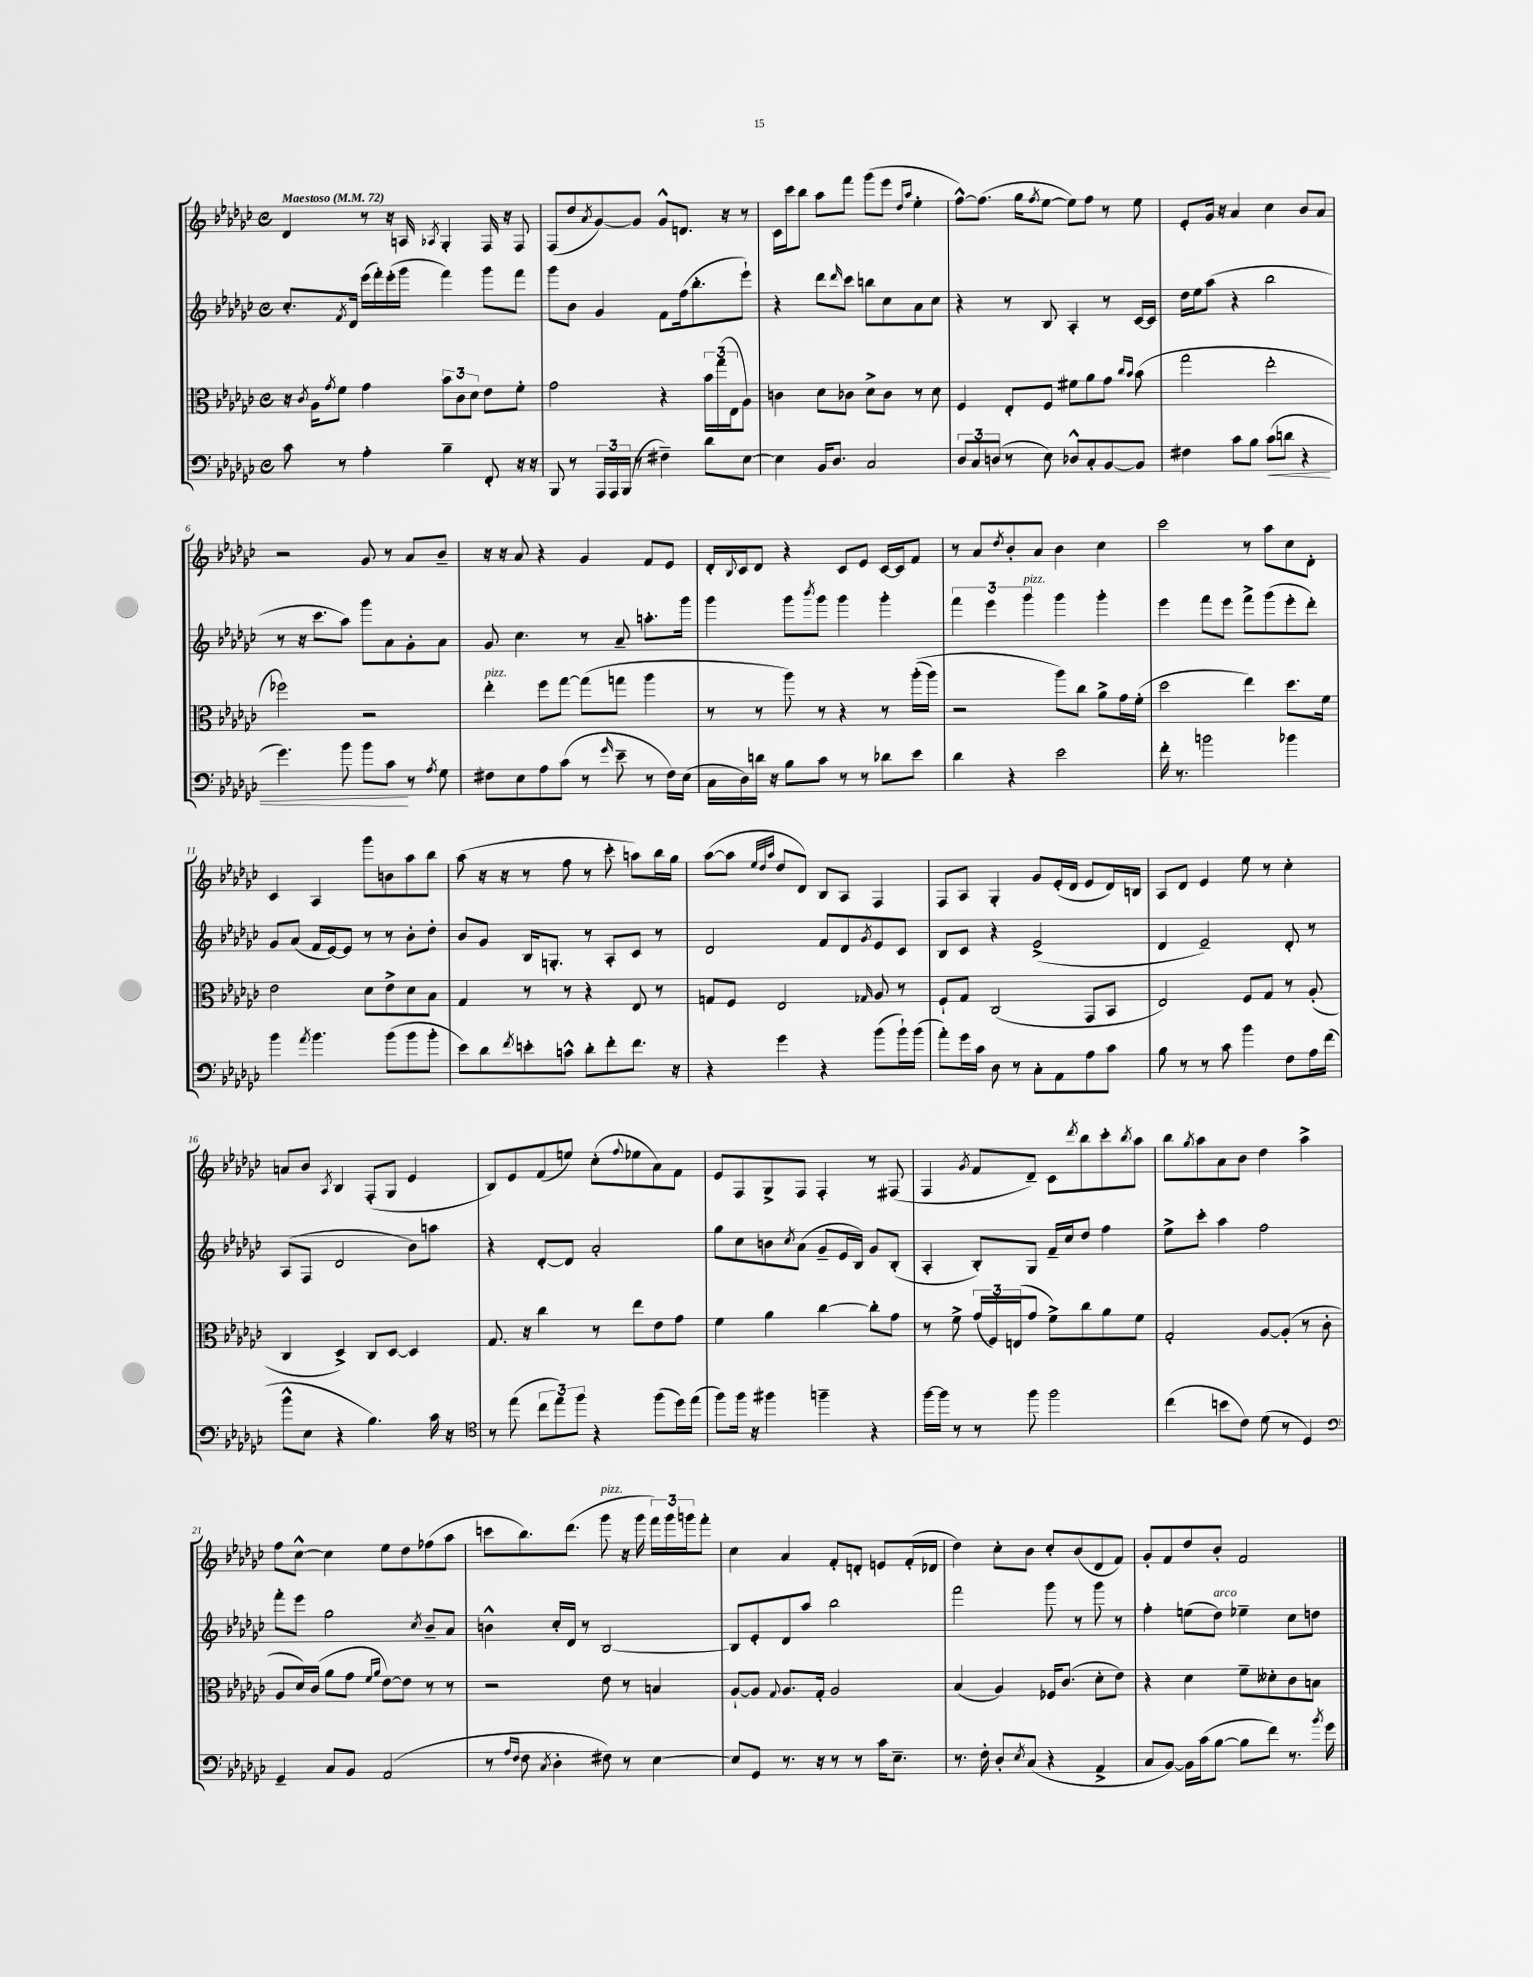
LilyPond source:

<<
\new StaffGroup <<
\new Staff = "s0" {
    \clef treble \key ges \major \defaultTimeSignature \time 4/4 \tempo "Maestoso" 4 = 72
    des'4 r8 r16 a16 \acciaccatura { aes8 } ges4-. f16 r16 f8 |
    f8( des''8 \acciaccatura { aes'8 } ges'8~) ges'8 ges'8-^ d'8. r16 r8 |
    ces'16 ces'''16 bes''8 aes''8 f'''8 ges'''8( ees'''8 \grace { des''16 aes''16 } ees''4-. |
    f''8~-^) f''8.( ges''16 \acciaccatura { f''8 } ees''8~ ees''8) f''8 r8 ees''8 |
    ees'8-. ges'16 r16 aes'4 ces''4 bes'8 aes'8 |
    r2 ges'8 r8 aes'8 bes'8-- |
    r16 r16 aes'8 r4 ges'4 f'8 ees'8 |
    des'16-. \appoggiatura { bes8 } ces'16 des'8 r4 ces'8 ees'8 ces'16~ ces'16 f'8 |
    r8 aes'8 \acciaccatura { des''8 } bes'8-. aes'8 bes'4 ces''4 |
    ces'''2 r8 aes''8 ces''8 des'8-. |
    ces'4 aes4 ges'''8 b'8 aes''8 bes''8 |
    aes''8( r16 r16 r8 f''8 r8 ces'''8-. a''8) bes''16 ges''16 |
    aes''8~( aes''8 \grace { ees''32 des''32 aes''32 } des''8 des'8) bes8 aes8 f4 |
    f8 aes8 ges4-. ges'8 ees'16-.( des'16 ees'8 des'16) b16 |
    aes8 des'8 ees'4 ees''8 r8 ces''4-. |
    a'8 bes'8 \acciaccatura { aes8 } bes4 f8-.( ges8 ees'4 |
    bes8) ees'8 f'8( e''8) ces''8-.( \appoggiatura { f''8 } ees''8 aes'8) f'8 |
    ees'8 f8 ges8-> f8 f4-. r8 fis8( |
    f4 \acciaccatura { ges'8 } f'8 des'8--) ces'8 \acciaccatura { des'''8 } bes''8 ces'''8-. \acciaccatura { bes''8 } aes''8 |
    bes''8 \acciaccatura { ges''8 } aes''8 aes'8 bes'8 des''4 aes''4-> |
    f''8 ces''8~-^ ces''4 ees''8 des''8 fes''8( aes''8 |
    c'''8 bes''8.) des'''8.( ges'''8^\markup { \italic "pizz." } r16 ges'''16 \tuplet 3/2 { f'''16) ges'''16 g'''16 } f'''8-. |
    ces''4 aes'4 f'8-. d'8-. e'8 f'16-.( des'16 |
    des''4) ces''8-. bes'8 ces''8-. bes'8( des'8 f'8) |
    ges'8-. f'8 des''8 bes'8-. f'2 \bar "|." |
}
\new Staff = "s1" {
    \clef treble \key ges \major \defaultTimeSignature \time 4/4
    ces''8.-. \acciaccatura { f'8 } des'16 ees'''16( f'''16-.) ees'''16-.( ges'''16 f'''4) ges'''8 f'''8 |
    ges'''8 bes'8 ges'4 f'8 f''16( bes''8.-. ees'''8-!) |
    r4 des'''8 \grace { des'''16 } ces'''8 b''8 ces''8 aes'8 ces''8 |
    r4 r8 bes8 aes4-. r8 ces'16~ ces'16 |
    des''16 ees''16 aes''8( r4 bes''2 |
    r8 r16 ces'''8. aes''8) ges'''8 aes'8 ges'8-. aes'8 |
    ges'8 ces''4. r8 aes'8-- a''8.-. ges'''16 |
    ges'''4 ges'''8 \acciaccatura { bes'''8 } ges'''8 ges'''4 ges'''4-. |
    \tuplet 3/2 { f'''4 ees'''4 ges'''4^\markup { \italic "pizz." } } ges'''4 ges'''4-. |
    ees'''4 f'''8 ees'''8 f'''8-> ges'''8( ees'''8-. des'''8-.) |
    ges'8 aes'8( f'16 ees'16~) ees'8 r8 r8 bes'8-. des''8-. |
    bes'8 ges'8 bes16 g8.-. r8 aes8-. ces'8 r8 |
    des'2 f'8 des'8 \acciaccatura { ges'8 } ees'8 ces'8 |
    bes8 ces'8 r4 ees'2->( |
    des'4 ees'2--) des'8-. r8 |
    aes8( f8 des'2 bes'8) a''8 |
    r4 des'8~-. des'8 aes'2-. |
    ges''8 ces''8 b'8 \acciaccatura { ces''8 } aes'8( ges'8-- ees'16 bes16) ges'8 bes8-.( |
    aes4-. bes8-.) ges8 f'16-- ces''16 des''8 f''4 |
    ees''8-> ces'''8-. aes''4 f''2 |
    f'''8-. ees'''8 ges''2 \acciaccatura { ces''8 } bes'8-- aes'8 |
    b'4-^ ces''16-. des'16 r8 bes2~ |
    bes8 ees'8-. des'8 aes''8 bes''2 |
    f'''2 ges'''8 r8 ges'''8 r8 |
    f''4-. e''8( des''8^\markup { \italic "arco" }) ees''4-- ces''8 d''8 \bar "|." |
}
\new Staff = "s2" {
    \clef alto \key ges \major \defaultTimeSignature \time 4/4
    r16 \acciaccatura { ces'8 } aes16 \acciaccatura { ges'8 } f'8 ges'4 \tuplet 3/2 { bes'8 ces'8 des'8 } ees'8 f'8-. |
    ges'2 r4 \tuplet 3/2 { bes'16 ges''16( ees16 } aes8) |
    c'4 des'8 ces'8 des'8-> ces'8 r8 des'8 |
    f4 ees8-. f8 fis'8 aes'8 ges'8 \grace { ces''16 bes'16 } bes'8( |
    ges''2 ees''2-. |
    fes''2) r2 |
    ees''4-.^\markup { \italic "pizz." } f''8 ges''8~ ges''8( g''8 aes''4 |
    r8 r8 aes''8) r8 r4 r8 aes''16-.(\( aes''16) |
    r2 aes''8\) ces''8 aes'8-> ges'16 f'16-.( |
    des''2 ees''4) des''8. f'16 |
    ees'2 des'8 ees'8-> des'8 bes8 |
    ges4 r8 r8 r4 ees8 r8 |
    g8 f8 ees2 \grace { ges16 } aes8 r8 |
    f8-! ges8 ces2( ges,8 bes,8 |
    ees2) f8 ges8 r8 aes8-.( |
    ces4 des4->) ces8 des8~ des4 |
    ges8. r16 ces''4 r8 ees''8 ees'8 ges'8 |
    f'4 aes'4 ces''4~ ces''8-. ges'8 |
    r8 f'8-> \tuplet 3/2 { ges'16( f16) e16( } ges'8 f'8->) ces''8 aes'8 f'8 |
    ges2-. aes8~ aes8-.( r8 ces'8-. |
    aes8 des'16) ces'16( aes'8 ges'8 \grace { f'16 aes'16 } ees'8~) ees'8 r8 r8 |
    r2 ees'8 r8 b4 |
    aes8~-! aes8 \appoggiatura { ges8 } aes8. ges16-. aes2 |
    bes4( aes4) fes16 ces'8.( des'8-. ees'8) |
    r4 des'4 f'8-- deses'8-. ces'8 b8 \bar "|." |
}
\new Staff = "s3" {
    \clef bass \key ges \major \defaultTimeSignature \time 4/4
    ces'8 r8 aes4-. bes4-- f,8-. r16 r16 |
    bes,,8 r8 \tuplet 3/2 { aes,,16 aes,,16 bes,,16( } r8 fis4--) des'8 ees8~ |
    ees4 bes,16 des8. ces2 |
    \tuplet 3/2 { des8 ces8 d8( } r8 ees8) des8-^ ces8-. bes,8~ bes,8 |
    fis4 ces'8 bes8 ces'8\<( d'8 r4 |
    ges'4.) bes'8 bes'8 ces'8\! r8 \acciaccatura { aes8 } ges8 |
    fis8 ees8 aes8 ces'8( r8 \grace { ges'16 } ees'8-- r8 fis16) ees16( |
    ces16 des16) d'16 r16 bes8 ces'8 r8 r8 des'8 ees'8 |
    des'4 r4 ees'2 |
    f'16-. r8. b'2 bes'4 |
    bes'4 \acciaccatura { aes'8 } bes'4. bes'8( bes'8 bes'8-. |
    ees'8) des'8 \acciaccatura { f'8 } e'8-. c'8-^ des'8-. f'8-. f'8. r16 |
    r4 ges'4 r4 bes'8( bes'16-!) bes'16( |
    aes'8-.) ges'16 ces'16 des8 r8 ces8-. aes,8 aes8 ces'8 |
    bes8 r8 r8 ces'8 bes'4 f8 aes16 f'16( |
    bes'8-^ ees8 r4 bes4.) ces'16 r16 |
    \clef tenor r8 ees''8( \tuplet 3/2 { ces''8 ees''8) f''8 } r4 f''8( des''16) ees''16( |
    f''8) f''16 r16 fis''4 f''4-- r4 |
    f''16~ f''16 r8 r8 f''8 f''2 |
    ces''4( b'8 ces'8) des'8( r8 des4) |
    \clef bass ges,4-- ces8 bes,8 aes,2( |
    r8 \grace { aes16 f16 } f8 \acciaccatura { ces8 } des4-. fis8) r8 ees4~ |
    ees8 ges,8 r8. r16 r8 r8 ces'16 ees8.-- |
    r8. f16-. des8-. \acciaccatura { ees8 } ces8( r4 aes,4-> |
    ces8 bes,8~) bes,16 ces'16( bes8~ bes8 f'8) r8. \acciaccatura { bes'8 } ges'16 \bar "|." |
}
>>
>>
